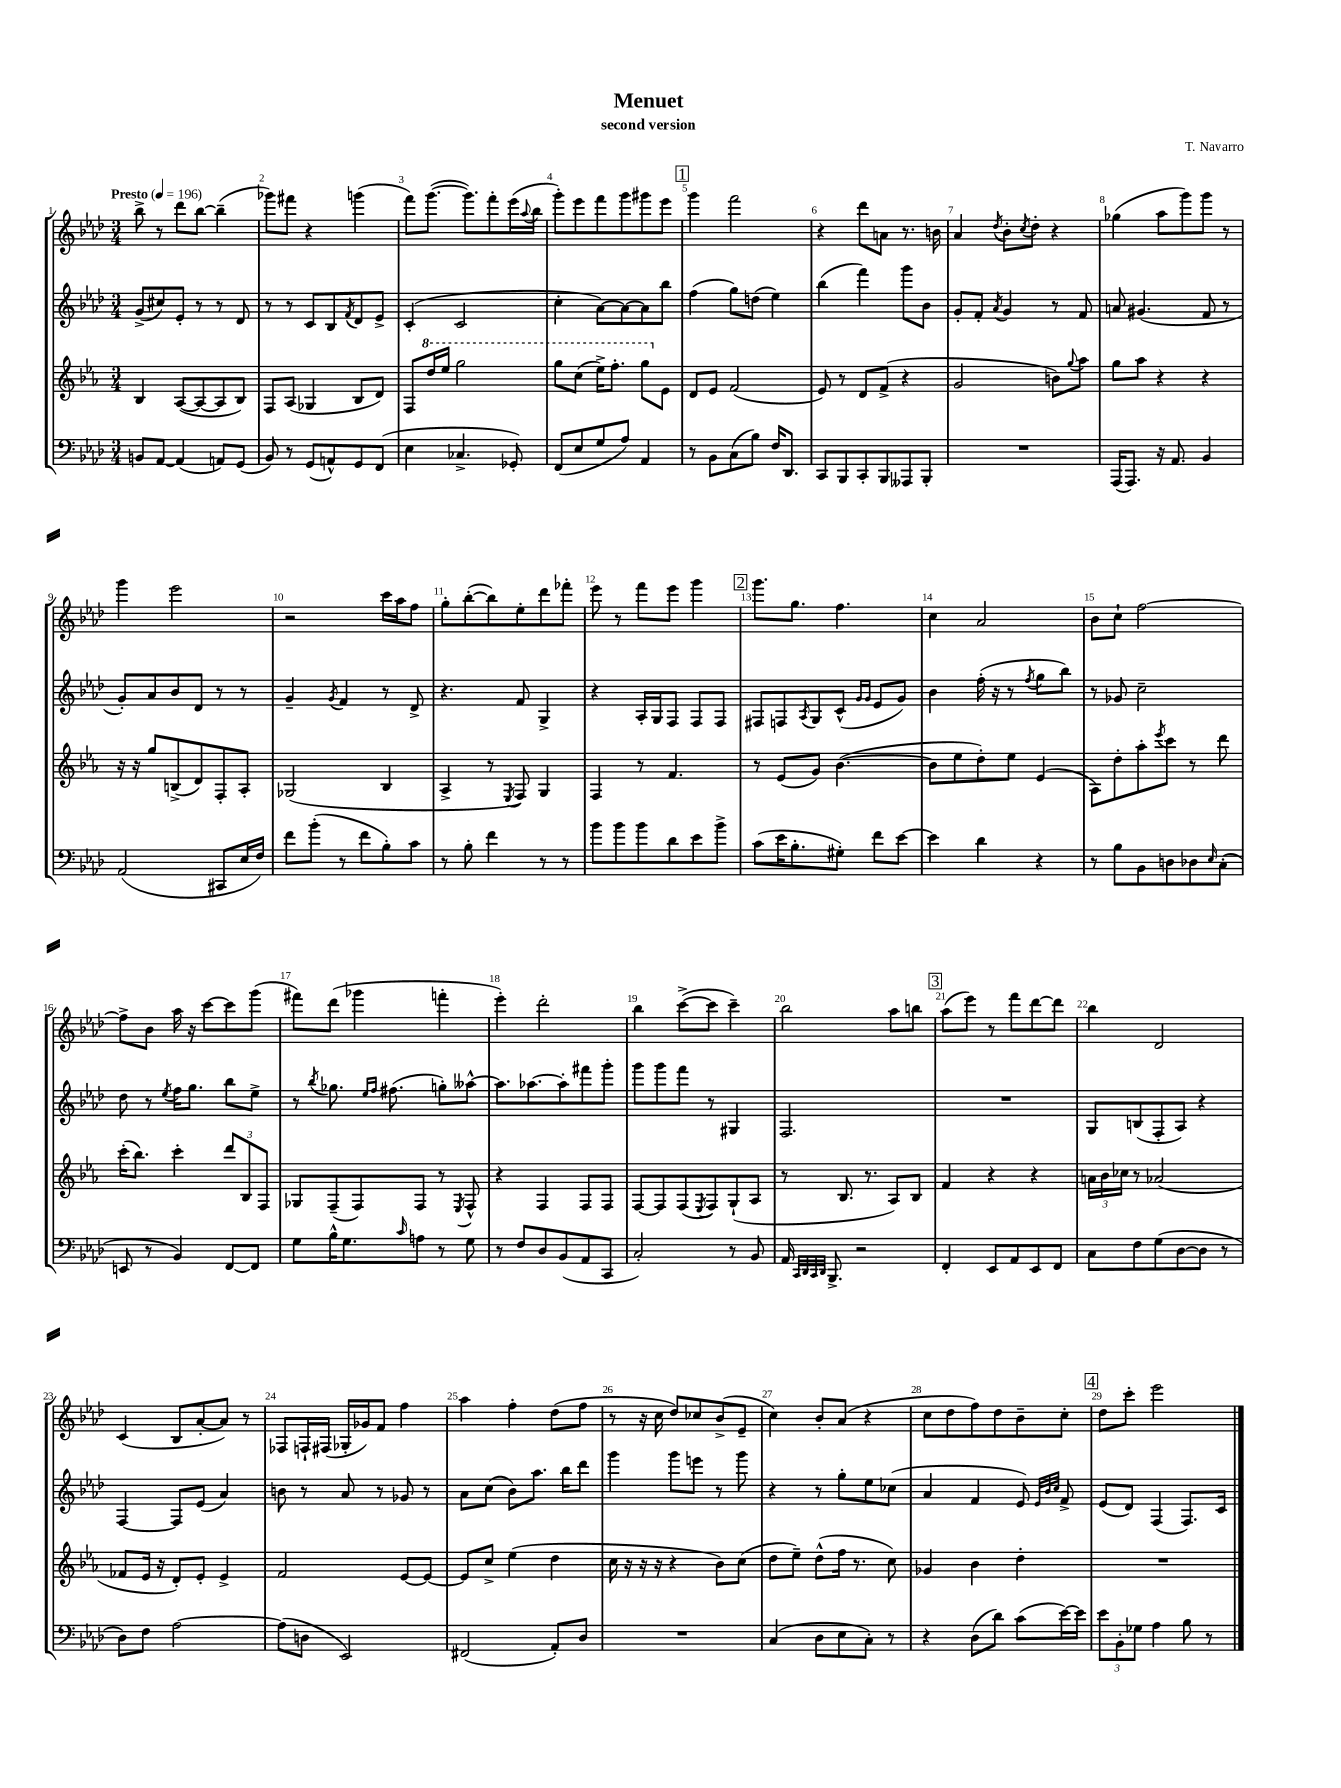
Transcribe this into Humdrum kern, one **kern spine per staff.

**kern	**kern	**kern	**kern
*staff4	*staff3	*staff2	*staff1
*clefF4	*clefG2	*clefG2	*clefG2
*k[b-e-a-d-]	*k[b-e-a-]	*k[b-e-a-d-]	*k[b-e-a-d-]
*M3/4	*M3/4	*M3/4	*M3/4
*MM196	*MM196	*MM196	*MM196
8BB	4B-	(8g^	8bb-^
[8AA-	.	8cc#)	8r
(4AA-]	([8A-	8e-'	8ddd-
.	8A-_	8r	[8bb-
8AA)	8A-]	8r	(4bb-~]
(8GG	8B-)	8d-	.
=	=	=	=
8BB-)	8F	8r	8ggg-)
8r	(8A-	8r	8fff#
(8GG	4G-	8c	4r
8AA^^)	.	8B-	.
.	.	8qf	.
8GG	8B-	8d-	(4ggg
(8FF	8d)	8e-^	.
=	=	=	=
4E-	8F	(4c'	8fff)
.	16ddd	.	([8.ggg
.	16eee-	.	.
4.C-^	2ggg	2c	.
.	.	.	8.ggg])
.	.	.	8fff'
8GG-')	.	.	(16eee-
.	.	.	8qqaa-
.	.	.	16bb-
=	=	=	=
(8FF	8ggg	4cc'	8ggg')
8E-	(8ccc	.	8eee-
8G	16eee-^)	[8a-)	8fff
.	8.fff'	.	.
8A-)	.	8a-_	8ggg
4AA-	8ggg	8a-]	8ggg#
.	8e-	8bb-	8eee-
=	=	=	=
8r	8d	(4ff	4ggg
8BB-	8e-	.	.
(8C	(2f	8gg)	2fff
8B-)	.	(8dd	.
16F	.	4ee-)	.
8.DD-	.	.	.
=	=	=	=
8CC	8e-)	(4bb-	4r
8BBB-	8r	.	.
8CC'	8d	4fff)	8ddd-
8BBB-	(8f^	.	8a
8AAA--	4r	8ggg	8.r
8BBB-'	.	8b-	.
.	.	.	16b
=	=	=	=
2.r	2g	8g'	4a-
.	.	8f'	.
.	.	8qa-	8qdd-
.	.	4g	8b-'
.	.	.	8qcc
.	.	.	8dd-'
.	8b)	8r	4r
.	8qqgg	.	.
.	8aa-	8f	.
=	=	=	=
(16AAA-	8gg	8a	(4gg-
8.AAA-)	.	.	.
.	8aa-	(4.g#	.
16r	4r	.	8aa-
8.AA-	.	.	.
.	.	.	8ggg)
4BB-	4r	8f	8ggg
.	.	8r	8r
=	=	=	=
(2AA-	16r	8g')	4ggg
.	16r	.	.
.	8gg	8a-	.
.	(8B^	8b-	2eee-
.	8d)	8d-	.
8CC#	8F'	8r	.
16E-	8A-'	8r	.
16F)	.	.	.
=	=	=	=
8f	(2G-	4g~	2r
(8b-'	.	.	.
.	.	8qg	.
8r	.	4f	.
8f	.	.	.
8B-')	4B-	8r	16ccc
.	.	.	16aa-
8c	.	8d-^	8ff
=	=	=	=
8r	4A-^	4.r	8gg'
8B-'	.	.	([8bb-'
4f	8r	.	8bb-])
.	8qE-	.	.
.	8F)	8f	8ee-'
8r	4G	4G^	8ddd-
8r	.	.	8fff-'
=	=	=	=
8b-	4F	4r	8eee-
8b-	.	.	8r
8b-	8r	16A-'	8fff
.	.	16G	.
8d-	4.f	8F	8eee-
8e-	.	8F	4ggg
8b-^	.	8F	.
=	=	=	=
(8c	8r	8F#	8.ggg
16e-	(8e-	8F	.
8.B-'	.	.	8.gg
.	.	8qA-	.
.	8g)	8G	.
8G#')	([4.b-	(8c^^	4.ff
.	.	16qqg	.
.	.	16qqg	.
8f	.	8e-	.
[8e-	.	8g)	.
=	=	=	=
4e-]	8b-]	4b-	4cc
.	8ee-	.	.
4d-	8dd')	(16ff'	2a-
.	.	16r	.
.	8ee-	8r	.
.	.	8qff	.
4r	(4e-	8gg	.
.	.	8bb-)	.
=	=	=	=
8r	8A-)	8r	8b-
8B-	8dd'	8g-	8cc`
8BB-	8aa-'	2cc~	[2ff
.	8qeee-	.	.
8D	8ccc	.	.
8D-	8r	.	.
16qqE-	.	.	.
(8C'	8ddd	.	.
=	=	=	=
8EE	(16ccc'	8dd-	8ff^]
.	8.bb-)	.	.
8r	.	8r	8b-
.	.	8qee-	.
4BB-)	4ccc'	16ff	16aa-
.	.	8.gg	16r
.	.	.	[8ccc
[8FF	12ddd	8bb-	8ccc]
.	12B-	.	.
8FF]	.	8ee-^	(8ggg
.	12F	.	.
=	=	=	=
8G	8G-	8r	8fff#)
.	.	8qbb-	.
16B-^^	(8F~	8.gg-	(8ddd-
8.G	.	.	.
.	8F)	.	4ggg-
.	.	16qqee-	.
.	.	16qqff	.
.	.	(8.ff#	.
16qqc	.	.	.
8A	8F	.	.
8r	8r	8gg')	4fff'
.	8qE-	.	.
8G	8F^^	[8aa--^^	.
=	=	=	=
8r	4r	8.aa--]	4eee-')
8F	.	.	.
.	.	[8.aa-	.
8D-	4F	.	2ddd-'
(8BB-	.	8aa-']	.
8AA-	8F	8fff#	.
8CC	8F	8ggg'	.
=	=	=	=
2C')	[8F	8ggg	4bb-
.	8F]	8ggg	.
.	(8F	8fff	([8ccc^
.	8qE-	.	.
.	8F)	8r	8ccc]
8r	(8G`	4G#	4ccc~)
8BB-	8A-	.	.
=	=	=	=
16AA-	8r	2.F	2bb-
32qqCC	.	.	.
32qqDD-	.	.	.
32qqCC	.	.	.
32qqDD-	.	.	.
8.BBB-^	.	.	.
.	8.B-	.	.
2r	.	.	.
.	8.r	.	.
.	8A-)	.	8aa-
.	8B-	.	8bb
=	=	=	=
4FF'	4f	2.r	(8aa-
.	.	.	8eee-)
8EE-	4r	.	8r
8AA-	.	.	8fff
8EE-	4r	.	[8ddd-
8FF	.	.	8ddd-]
=	=	=	=
8C	24a	8G	4bb-
.	24b-	.	.
.	24cc-	.	.
8F	8r	(8B	.
(8G	(2a-	8F'	2d-
[8D-	.	8A-)	.
8D-]	.	4r	.
8r	.	.	.
=	=	=	=
8D-)	8f-	[4F	(4c
8F	16e-	.	.
.	16r	.	.
[2A-	8d')	8F]	8B-
.	8e-'	(8e-	[8a-'
.	4e-^	4a-)	8a-])
.	.	.	8r
=	=	=	=
(8A-]	2f	8b	8F-
8D	.	8r	16F`
.	.	.	(16F#
2EE-)	.	8a-	16G-'
.	.	.	16g-)
.	.	8r	8f
.	[8e-	8g-	4ff
.	8e-_	8r	.
=	=	=	=
(2FF#	8e-]	8a-	4aa-
.	8cc^	(8cc	.
.	(4ee-	8b-)	4ff'
.	.	8.aa-	.
8AA-')	4dd	.	(8dd-
.	.	16bb-	.
8D-	.	8ddd-	8ff
=	=	=	=
2.r	16cc	4ggg	8r
.	16r	.	.
.	16r	.	16r
.	16r	.	16cc
.	4r	8ggg	8dd-)
.	.	8eee	8cc-
.	8b-)	8r	(8b-^
.	(8cc	8ggg	8e-~
=	=	=	=
(4C	8dd	4r	4cc)
.	8ee-~)	.	.
8D-	(8dd^^	8r	8b-'
8E-	16ff	8gg'	(8a-
.	8.r	.	.
8C')	.	8ee-	4r
8r	8cc)	(8cc-	.
=	=	=	=
4r	4g-	4a-	8cc
.	.	.	8dd-
(8D-	4b-	4f	8ff)
8d-)	.	.	8dd-
(8c	4dd'	8e-)	8b-~
.	.	32qqe-	.
.	.	32qqb-	.
.	.	32qqcc	.
[16e-)	.	8f^	8cc'
16e-]	.	.	.
=	=	=	=
12e-	2.r	(8e-	8dd-
12BB-'	.	.	.
.	.	8d-)	8ccc'
12G-	.	.	.
4A-	.	(4F	2eee-
8B-	.	8.F)	.
8r	.	.	.
.	.	16c	.
==	==	==	==
*-	*-	*-	*-
